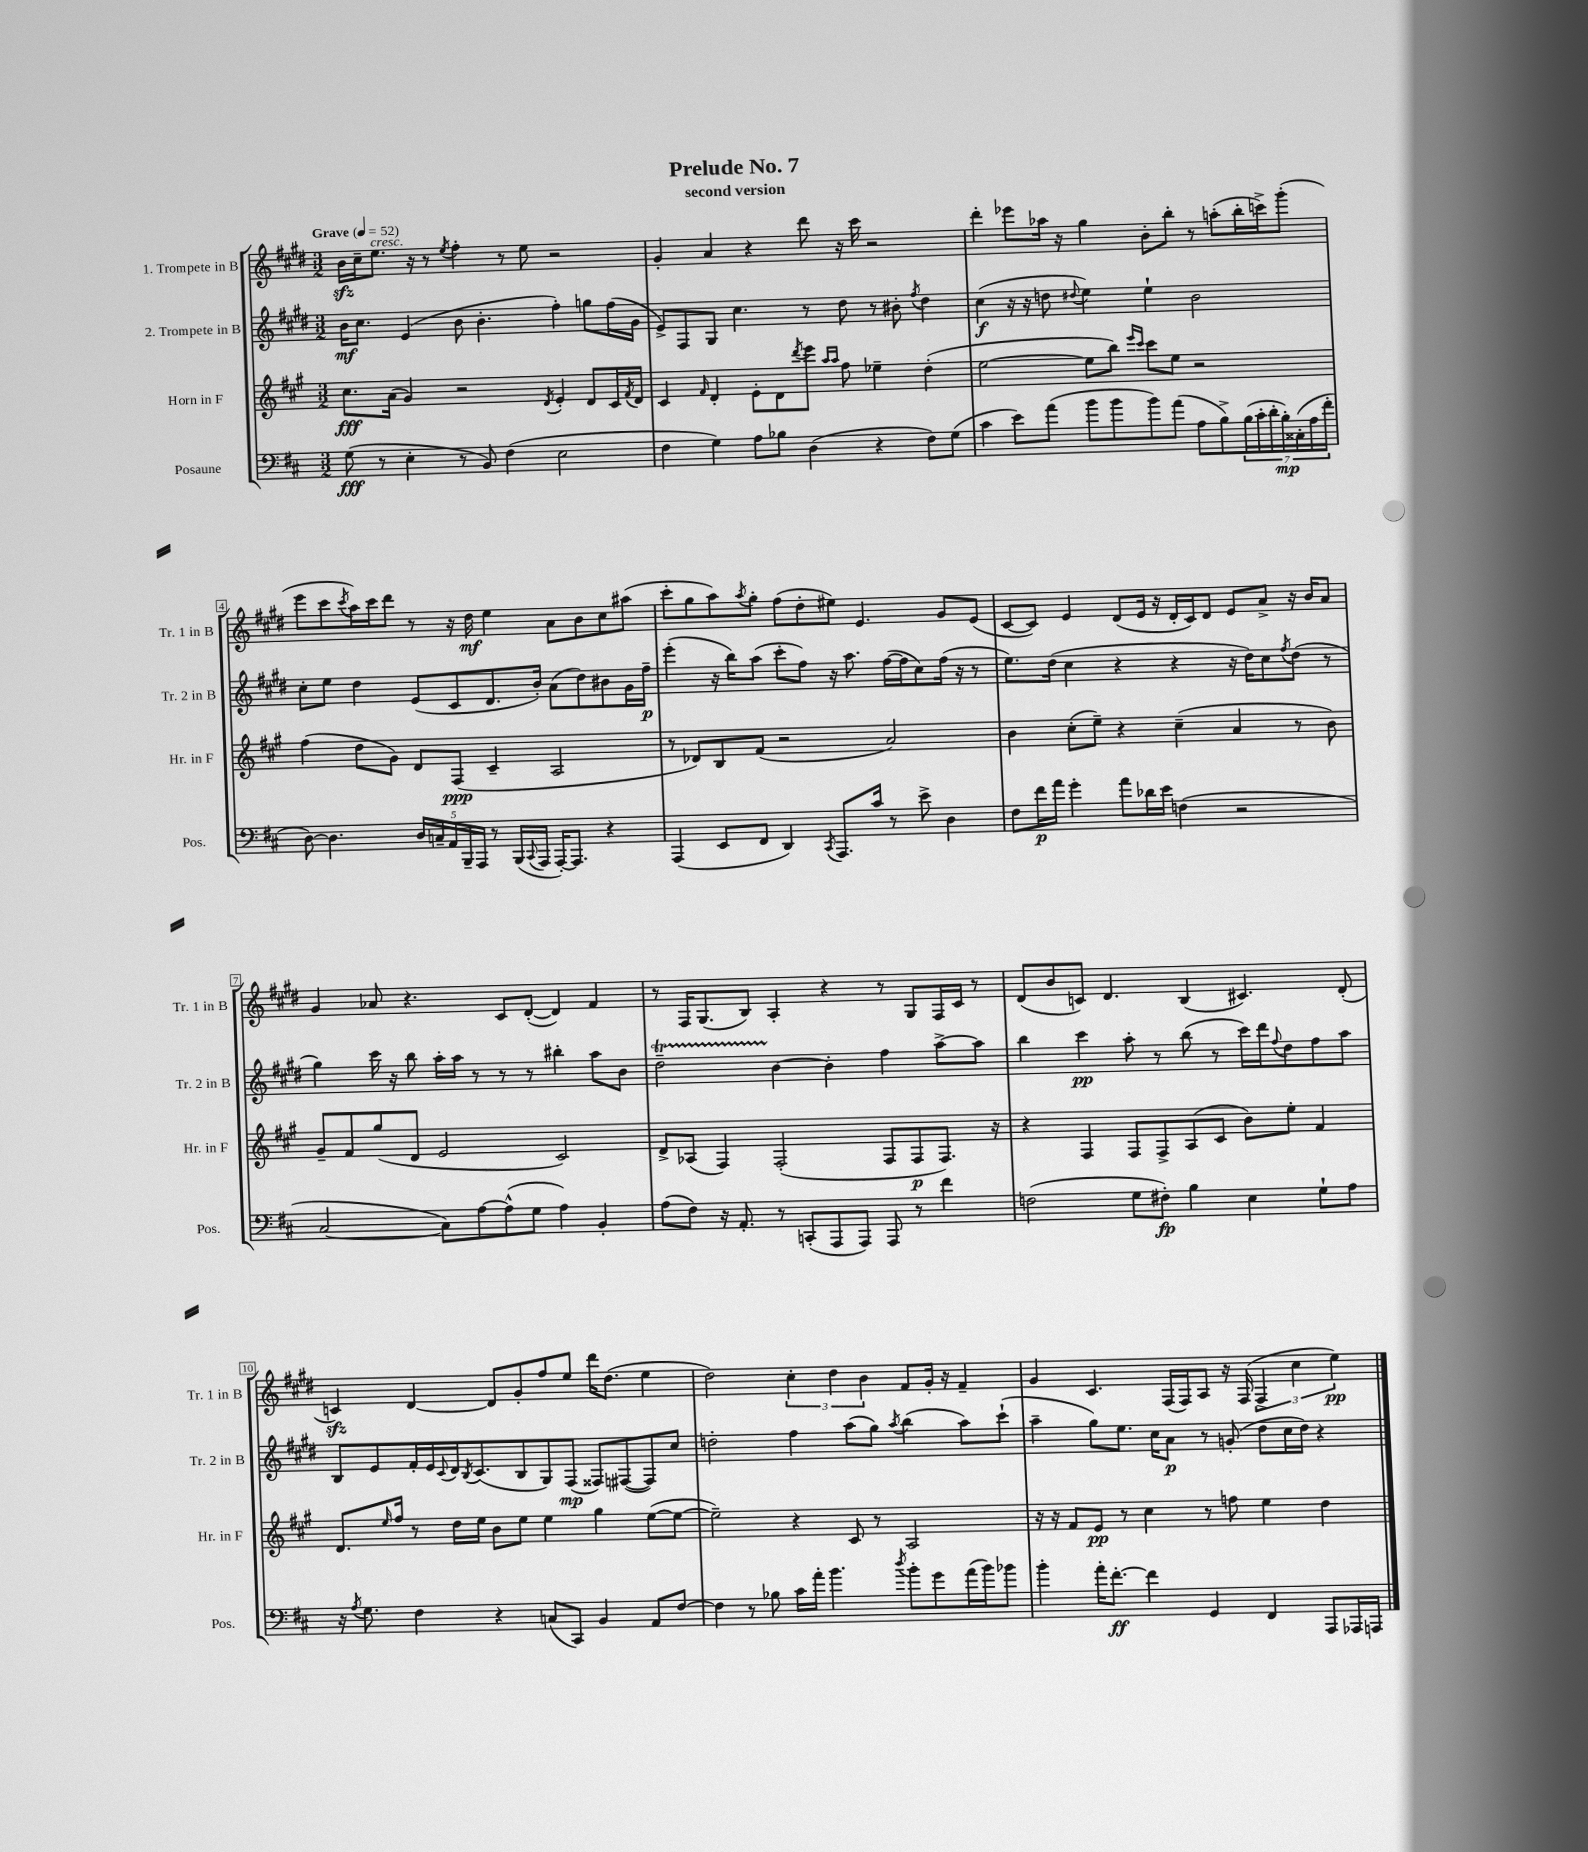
\header { title = "Prelude No. 7" subtitle = "second version" }
<<
\new StaffGroup <<
\new Staff = "s0" \with { instrumentName = "1. Trompete in B" shortInstrumentName = "Tr. 1 in B" } {
    \clef treble \key e \major \numericTimeSignature \time 3/2 \tempo "Grave" 4 = 52
    b'16\sfz cis''16-- e''8.^\markup { \italic "cresc." } r16 r8 \acciaccatura { e''8 } fis''4-. r8 e''8 r2 |
    gis'4-. a'4 r4 dis'''8 r16 cis'''16 r2 |
    dis'''4-. ees'''8 aes''16 r16 gis''4 b'8-. b''8-. r8 a''8-.( b''16-. c'''16->) gis'''8-.( |
    e'''8 cis'''8 \acciaccatura { cis'''8 } a''16) cis'''16 dis'''8 r8 r16 dis''16\mf e''4 a'8 b'8 cis''8 ais''8( |
    cis'''8-. gis''8 a''8) \acciaccatura { a''8 } gis''8-. fis''8( dis''8-. eis''8) e'4. gis'8 e'8( |
    cis'8~ cis'8) e'4 dis'8( e'16 r16 dis'16-. cis'16) dis'8 e'8 a'8-> r16 b'16 a'8 |
    gis'4 aes'8 r4. cis'8 dis'8~-.( dis'4) fis'4 |
    r8 fis16 gis8.( b8) a4-. r4 r8 gis8 fis16 cis'16 r8 |
    dis'8( b'8 c'8) dis'4. b4( cis'4.) dis'8-.( |
    c'4\sfz) dis'4~ dis'8 gis'8-. fis''8 e''8 dis'''16 dis''8.( e''4 |
    dis''2) \tuplet 3/2 { cis''4-. dis''4 b'4 } fis'8 gis'16-. r16 fis'4-- |
    gis'4 cis'4. fis16( fis16) a8 r16 fis16( \tuplet 3/2 { fis4-> cis''4 e''4\pp) } \bar "|." |
}
\new Staff = "s1" \with { instrumentName = "2. Trompete in B" shortInstrumentName = "Tr. 2 in B" } {
    \clef treble \key e \major \numericTimeSignature \time 3/2
    b'16\mf cis''8. e'4( b'8 b'4.-. fis''4-.) g''8 fis''16( gis'16 |
    e'8->) fis8 gis8 cis''4. r8 dis''8 r8 bis'8-. \acciaccatura { fis''8 } dis''4 |
    cis''4\f( r16 r16 d''8 \appoggiatura { dis''8 } e''4) e''4-! b'2 |
    cis''8-. e''8 dis''4 e'8( cis'8 dis'8. b'16-.) a'8( dis''8) bis'8 gis'16 fis''16--\p |
    e'''4-.( r16 b''16) a''8( cis'''8-. fis''8) r16 a''8. fis''16~( fis''16 cis''8) fis''16( r16 r8 |
    e''8.) dis''16( cis''4 r4 r4 r16 dis''16) cis''8 \acciaccatura { fis''8 } dis''8( r8 |
    gis''4) cis'''16 r16 b''8 a''16-. a''16 r8 r8 r8 bis''4-. a''8 b'8 |
    dis''2--\startTrillSpan b'4~\stopTrillSpan b'4-. fis''4 a''8~-> a''8 |
    b''4 cis'''4\pp a''8-. r8 b''8( r8 cis'''16) dis'''16 \appoggiatura { fis''8 } dis''8 fis''8 a''8 |
    b8 e'8 fis'16-. e'16 \appoggiatura { cis'8 } dis'16 \acciaccatura { b8 } cis'8.( b8 gis8) fis8\mp( fisis8) fis8~( fis8) cis''8 |
    d''2-. fis''4 a''8( gis''8) \acciaccatura { a''8 } b''4( a''8) cis'''8-!( |
    a''4-- gis''8) e''8. cis''16 a'8\p r8 g'8-.( dis''8 cis''16 dis''16) r4 \bar "|." |
}
\new Staff = "s2" \with { instrumentName = "Horn in F" shortInstrumentName = "Hr. in F" } {
    \clef treble \key a \major \numericTimeSignature \time 3/2
    cis''8.\fff a'16( gis'4) r2 \acciaccatura { d'8 } e'4-. d'8 cis'16 \acciaccatura { fis'8 } d'16 |
    cis'4 \grace { fis'16 } d'4-. e'8-. d'8 \acciaccatura { d'''8 } e'''8 \grace { a''16 a''16 } fis''8 ees''4-- d''4-.( |
    e''2~ e''8 b''8) \grace { e'''16 cis'''16 } cis'''8 e''8 r2 |
    fis''4( d''8 gis'8) d'8 fis8\ppp( cis'4-- a2 |
    r8 des'8) b8 fis'8( r2 a'2) |
    b'4 cis''8-.( e''8--) r4 cis''4--( a'4 r8 b'8) |
    gis'8-- fis'8 gis''8( d'8 e'2 cis'2) |
    d'8-> aes8( fis4) fis2-.( fis8 fis8\p fis8.) r16 |
    r4 fis4 fis8 fis8-> a8( cis'8 b'8) e''8-. fis'4 |
    d'8. \grace { e''16 } fis''16 r8 d''16 e''16 b'8 e''8 e''4 gis''4 e''8~( e''8~ |
    e''2--) r4 cis'8 r8 a2 |
    r16 r16 fis'8 e'8\pp r8 cis''4 r8 f''8 e''4 d''4 \bar "|." |
}
\new Staff = "s3" \with { instrumentName = "Posaune" shortInstrumentName = "Pos." } {
    \clef bass \key d \major \numericTimeSignature \time 3/2
    g8\fff( r8 e4-. r8 b,8) fis4( e2 |
    fis4 g4) a8 bes8 d4( r4 fis8) g8( |
    cis'4 e'8) a'8( b'8 b'8 b'8) a'8( a8 b8->) \tuplet 7/4 { b16( cis'16-. d'16-. b16-.\mp) cisis16-.( a16 fis'16-. } |
    d8~) d4. \tuplet 5/4 { d16 c16-- a,16 b,,16-- a,,16 } r8 b,,16( \appoggiatura { cis,8 } a,,16 a,,16~-.) a,,8. r4 |
    a,,4( e,8 fis,8 d,4) \acciaccatura { cis,8 } a,,8. cis'16 r8 e'8-> d4 |
    fis8 fis'16\p a'16 g'4-. a'8 des'16 e'16 f4( r2 |
    cis2~ cis8) a8~ a8-^( g8 a4) b,4-. |
    a8( fis8) r16 a,8.-. r8 c,8-.( a,,8 a,,8) a,,8 r8 fis'4 |
    f2( g8 fis8-.\fp) b4 e4 g8-! a8 |
    r16 \acciaccatura { a8 } g8. fis4 r4 c8( cis,8) b,4 a,8 fis8~ |
    fis4 r8 bes8 cis'16 a'16-. b'4. \acciaccatura { d''8 } b'8-. g'8 a'16( b'16) bes'8 |
    b'4-. a'16-. fis'8.~-.\ff fis'4 g,4 fis,4 a,,8 aes,,16 a,,16 \bar "|." |
}
>>
>>
\layout { \context { \Score \override BarNumber.stencil = #(make-stencil-boxer 0.1 0.3 ly:text-interface::print) } }
